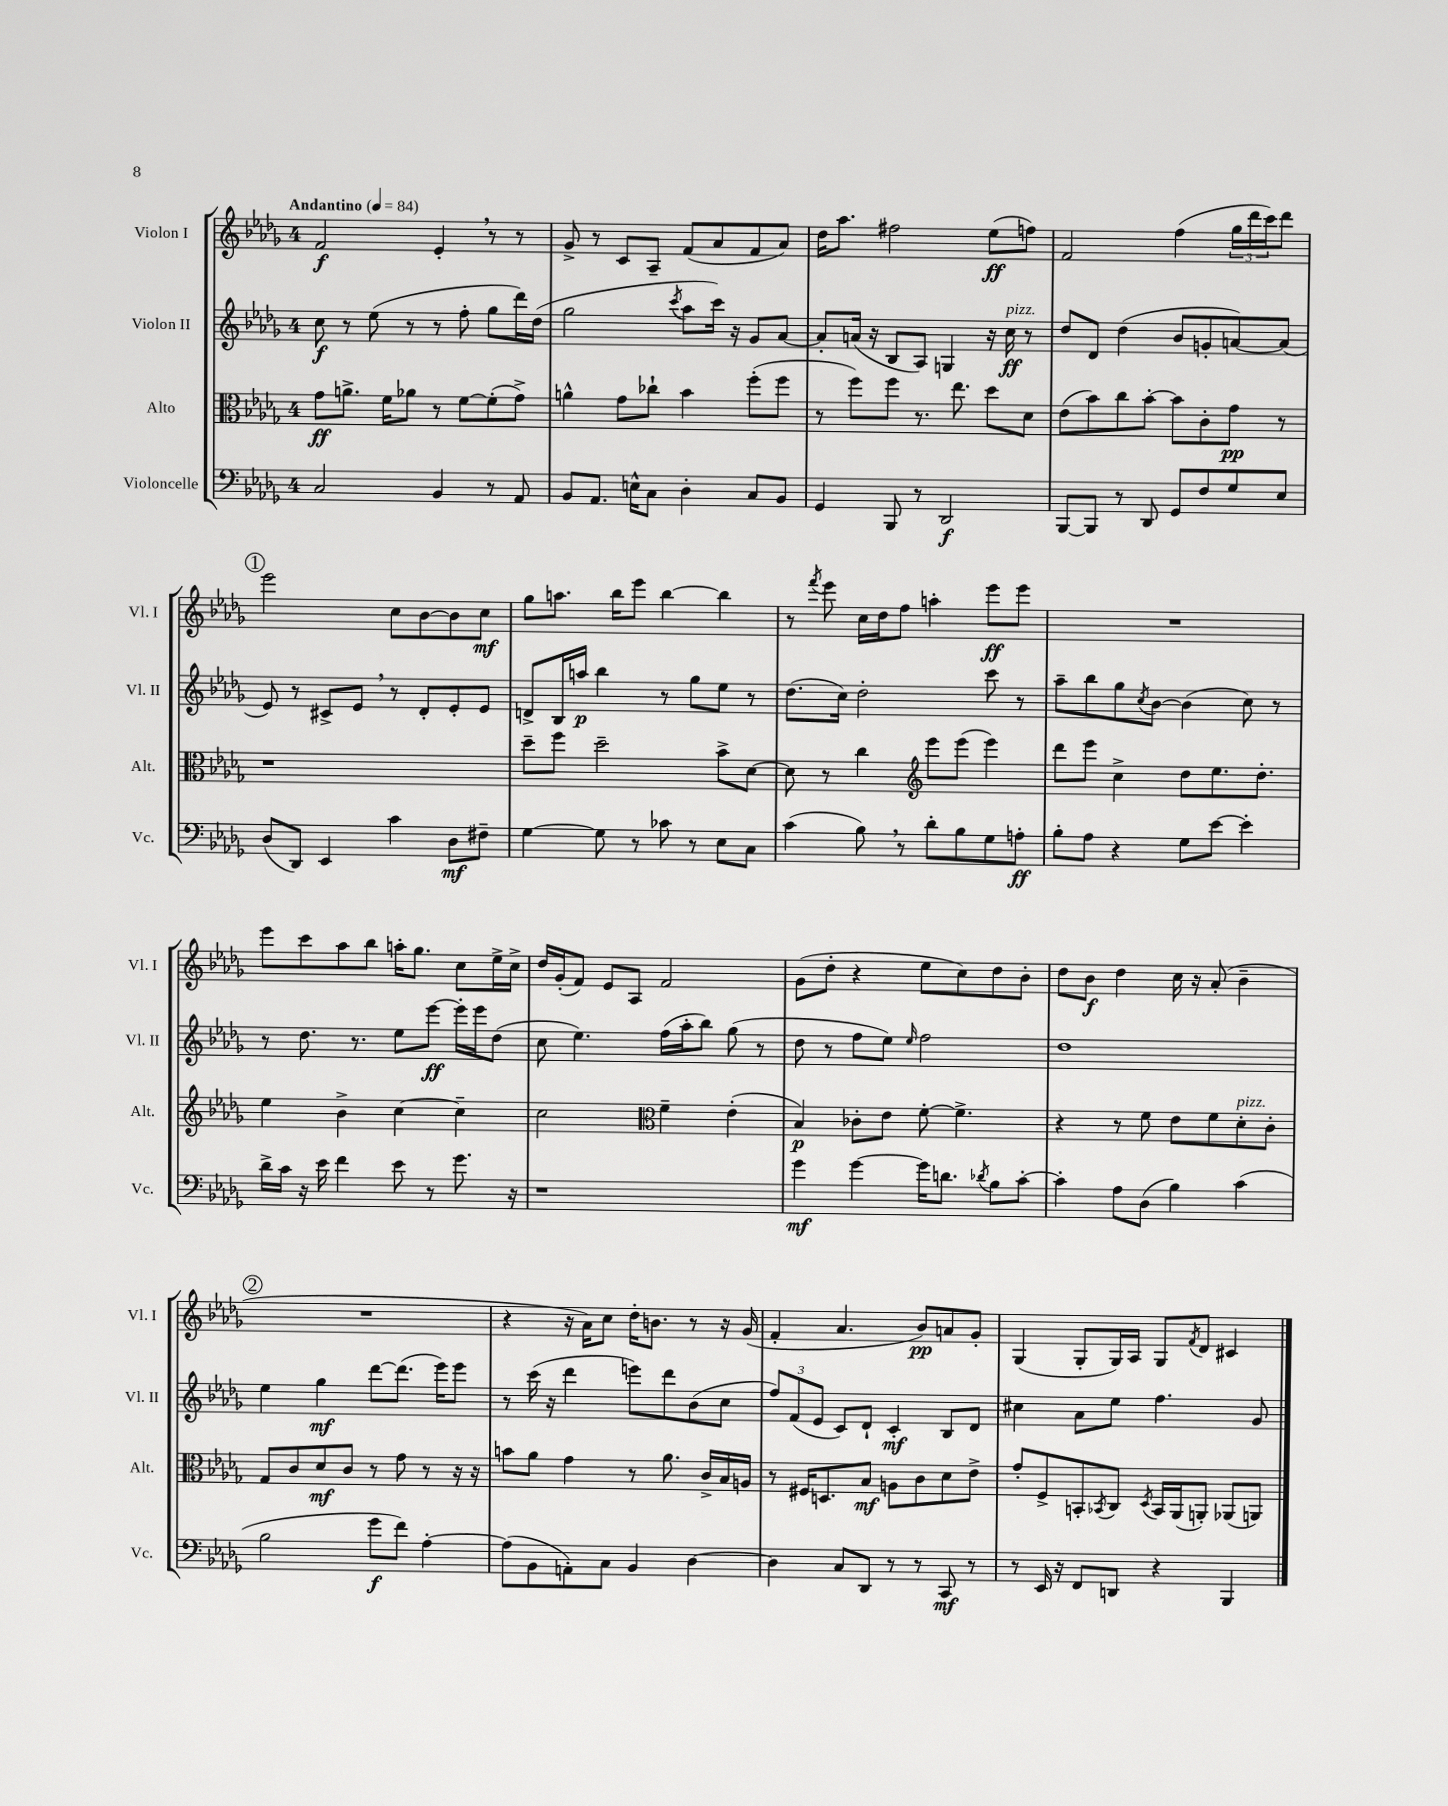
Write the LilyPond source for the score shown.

<<
\new StaffGroup <<
\new Staff = "s0" \with { instrumentName = "Violon I" shortInstrumentName = "Vl. I" } {
    \clef treble \key des \major \once \override Staff.TimeSignature.style = #'single-digit \time 4/4 \tempo "Andantino" 4 = 84
    f'2\f ees'4-. \breathe r8 r8 |
    ges'8-> r8 c'8 aes8-- f'8( aes'8 f'8 aes'8) |
    des''16 aes''8. fis''2 ees''8\ff( f''8) |
    f'2 f''4( \tuplet 3/2 { ges''16 des'''16 c'''16) } des'''8 |
    \mark \markup { \circle "1" } ees'''2 c''8 bes'8~ bes'8 c''8\mf |
    ges''8 a''8. bes''16 ees'''8 bes''4~ bes''4 |
    r8 \acciaccatura { f'''8 } ees'''8 c''16 des''16 f''8 a''4-. ees'''8\ff ees'''8 |
    R1 |
    ees'''8 c'''8 aes''8 bes''8 a''16-. ges''8. c''8 ees''16-> c''16-> |
    des''16 ges'16-.( f'8) ees'8 aes8 f'2 |
    ges'8( des''8-. r4 ees''8 c''8) des''8 bes'8-. |
    des''8 bes'8\f des''4 c''16 r16 aes'8-.( bes'4-- |
    \mark \markup { \circle "2" } R1 |
    r4 r16 aes'16) c''8 des''16-. b'8. r8 r16 ges'16( |
    f'4-. aes'4. bes'8\pp) a'8 ges'8-. |
    ges4( ges8-. ges16) aes16 ges8 \acciaccatura { f'8 } des'8 cis'4 \bar "|." |
}
\new Staff = "s1" \with { instrumentName = "Violon II" shortInstrumentName = "Vl. II" } {
    \clef treble \key des \major \once \override Staff.TimeSignature.style = #'single-digit \time 4/4
    c''8\f r8 ees''8( r8 r8 f''8-. ges''8 des'''16) des''16( |
    ges''2 \acciaccatura { c'''8 } aes''8 c'''16) r16 ges'8 aes'8~ |
    aes'8-. a'16( r16 bes8 aes8) g4 r16 c''16\ff^\markup { \italic "pizz." } r8 |
    des''8 des'8 des''4( bes'8 g'8-. a'8~) a'8( |
    \mark \markup { \circle "1" } ees'8) r8 cis'8-> ees'8 \breathe r8 des'8-. ees'8-. ees'8 |
    d'8-> bes16 a''16\p bes''4 r8 ges''8 ees''8 r8 |
    des''8.( c''16) des''2-. c'''8 r8 |
    aes''8-- bes''8 ges''8 \acciaccatura { c''8 } bes'8~ bes'4( c''8) r8 |
    r8 des''8. r8. ees''8 ees'''8~\ff ees'''16-. ees'''16 des''8( |
    c''8 ees''4.) f''16( aes''16-. bes''8) ges''8( r8 |
    des''8 r8 f''8 ees''8) \grace { ees''16 } f''2 |
    des''1 |
    \mark \markup { \circle "2" } ees''4 ges''4\mf des'''8~ des'''8.( ees'''16) ees'''8 |
    r8 c'''16( r16 des'''4 e'''8) des'''8 bes'8( c''8 |
    \tuplet 3/2 { f''8) f'8( ees'8 } c'8) des'8-! c'4-.\mf bes8 des'8 |
    cis''4 aes'8 ees''8 f''4. ges'8 \bar "|." |
}
\new Staff = "s2" \with { instrumentName = "Alto" shortInstrumentName = "Alt." } {
    \clef alto \key des \major \once \override Staff.TimeSignature.style = #'single-digit \time 4/4
    ges'8\ff a'8.-> f'16 aes'8 r8 f'8~ f'8-.( ges'8->) |
    a'4-^ ges'8 ces''8-! bes'4 f''8-.( f''8 |
    r8 f''8) f''8 r8. ees''8. des''8 des'8 |
    ees'8( bes'8) c''8 bes'8~-. bes'8 c'8-. ges'8\pp r8 |
    \mark \markup { \circle "1" } r1 |
    des''8-- f''8 des''2-- bes'8-> des'8~ |
    des'8 r8 c''4 \clef treble ees'''8 ees'''8( ees'''4) |
    des'''8 ees'''8 c''4-> des''8 ees''8. des''8.-. |
    ees''4 bes'4-> c''4~ c''4-- |
    c''2 \clef alto f'4-- ees'4-.( |
    bes4\p) ces'8-. ees'8 f'8~-. f'4.-> |
    r4 r8 f'8 ees'8 f'8 des'8-.^\markup { \italic "pizz." } c'8-. |
    \mark \markup { \circle "2" } ges8 c'8 des'8\mf c'8 r8 ges'8 r8 r16 r16 |
    b'8 aes'8 ges'4 r8 aes'8. c'16-> bes16 a16 |
    r8 fis16 d8. bes8\mf a8 c'8 des'8 ees'8-> |
    ges'8-. f8-> b,8-. \acciaccatura { bes,8 } c8 \acciaccatura { des8 } bes,16 aes,16( a,8-.) aes,8( a,8) \bar "|." |
}
\new Staff = "s3" \with { instrumentName = "Violoncelle" shortInstrumentName = "Vc." } {
    \clef bass \key des \major \once \override Staff.TimeSignature.style = #'single-digit \time 4/4
    c2 bes,4 r8 aes,8 |
    bes,8 aes,8. e16-^ c8 des4-. c8 bes,8 |
    ges,4 bes,,8 r8 des,2\f |
    bes,,8~ bes,,8 r8 des,8 ges,8 f8 ges8 ees8 |
    \mark \markup { \circle "1" } des8( des,8) ees,4 c'4 des8\mf fis8-- |
    ges4~ ges8 r8 ces'8 r8 ees8 c8 |
    c'4( bes8) \breathe r8 des'8-. bes8 ges8 a8-.\ff |
    bes8-. aes8 r4 ges8 ees'8~ ees'4-. |
    des'16-> c'16 r16 ees'16 f'4 ees'8 r8 ges'8. r16 |
    r1 |
    ges'4\mf ges'4~ ges'16 d'8. \acciaccatura { des'8 } bes8 c'8~-. |
    c'4-. aes8 des8( bes4) c'4( |
    \mark \markup { \circle "2" } bes2 ges'8\f f'8) aes4~-. |
    aes8( bes,8 a,8-.) c8 bes,4 des4~ |
    des4 c8 des,8 r8 r8 c,8\mf r8 |
    r8 ees,16 r16 f,8 d,8 r4 bes,,4 \bar "|." |
}
>>
>>
\layout { \context { \Score \remove "Bar_number_engraver" } }
